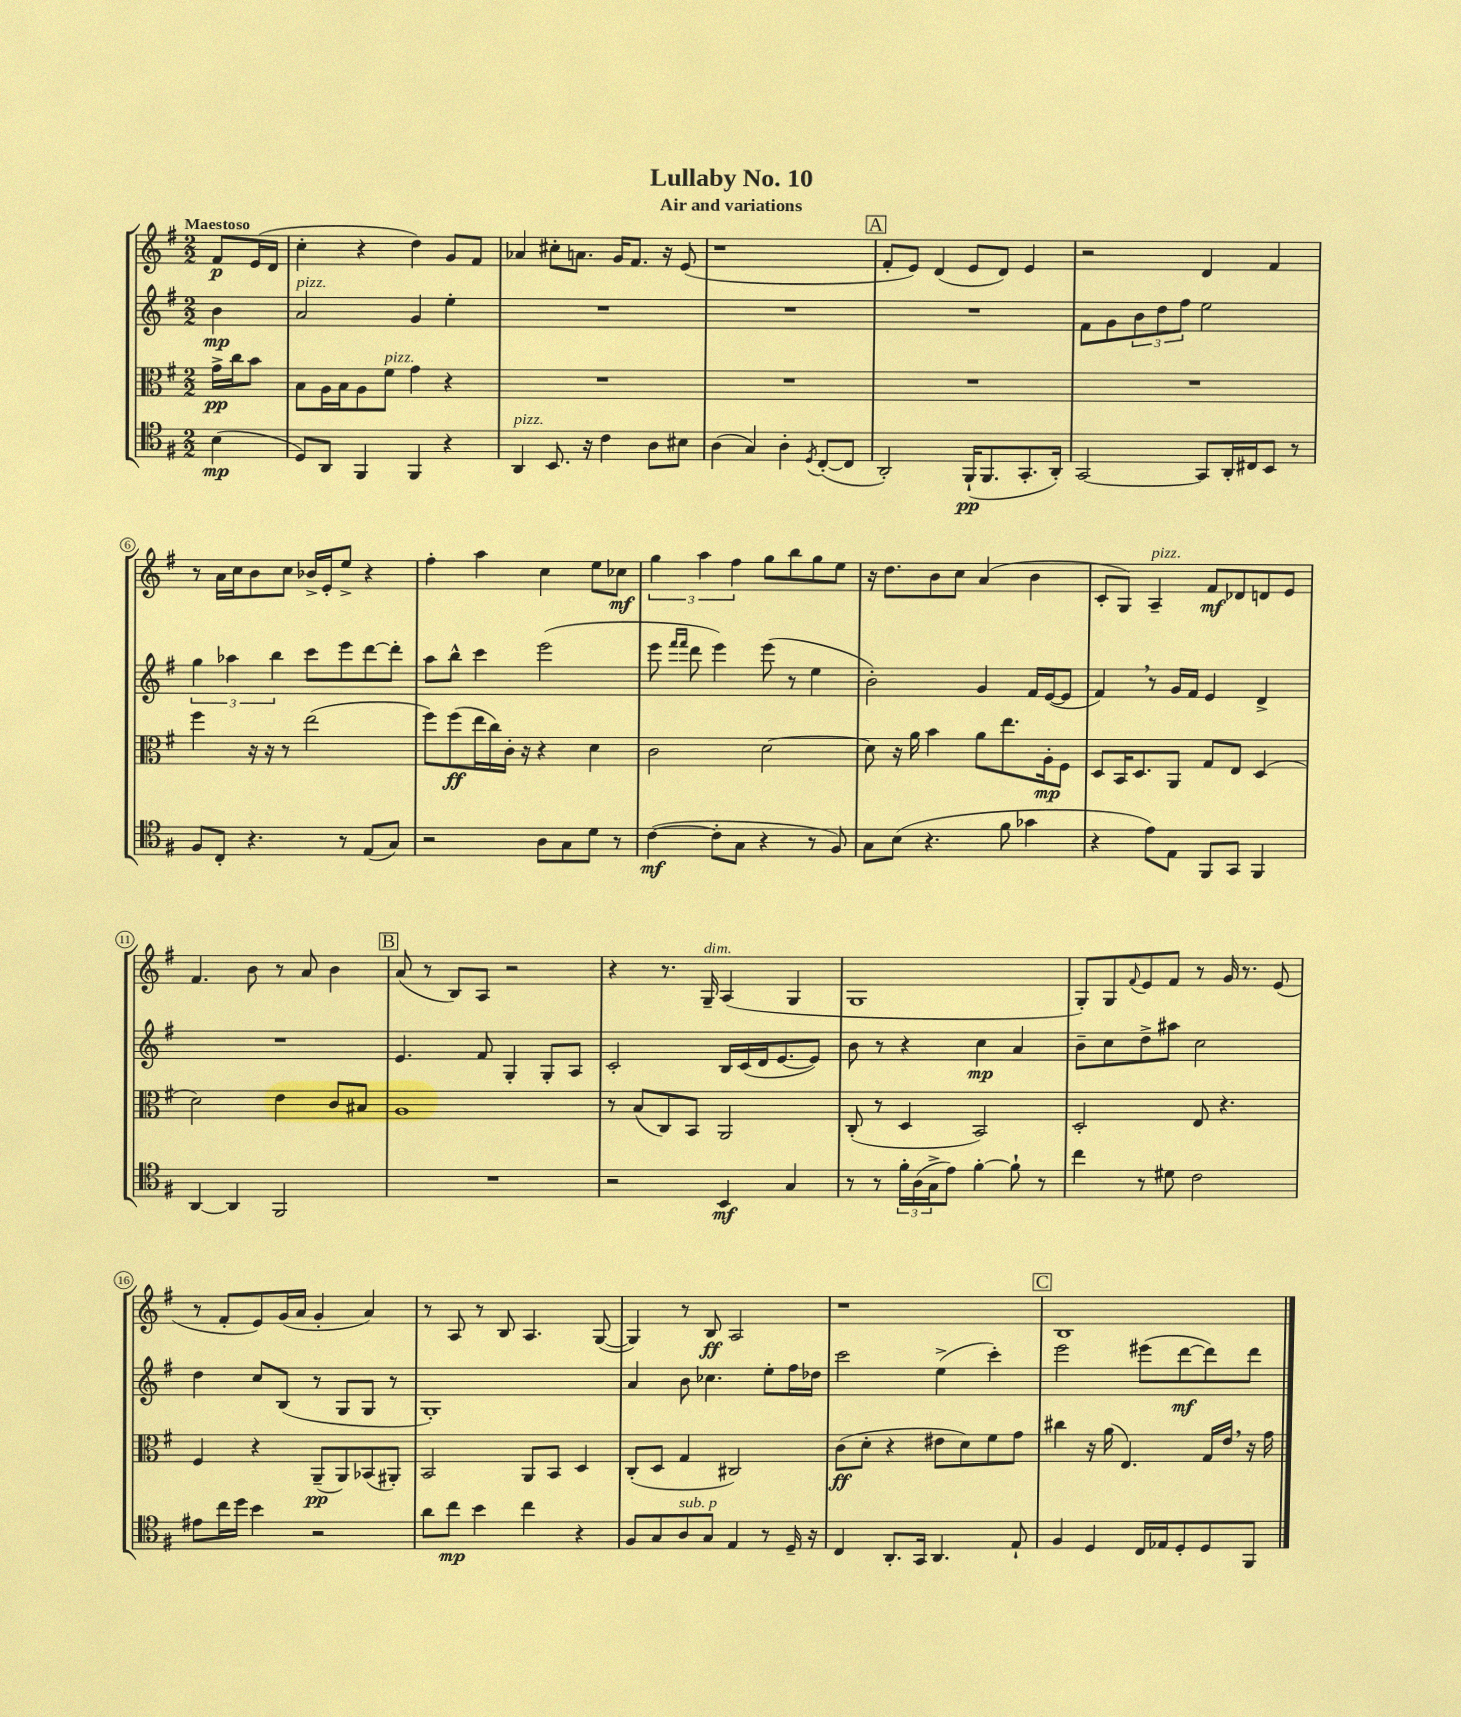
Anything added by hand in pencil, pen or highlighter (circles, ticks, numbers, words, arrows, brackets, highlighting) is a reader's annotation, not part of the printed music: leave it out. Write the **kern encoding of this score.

**kern	**kern	**kern	**kern
*staff4	*staff3	*staff2	*staff1
*clefC4	*clefC3	*clefG2	*clefG2
*k[f#]	*k[f#]	*k[f#]	*k[f#]
*M2/2	*M2/2	*M2/2	*M2/2
(4B\	16g^\LL	4b\	8f#/L
.	16cc\J	.	.
.	8b\J	.	(16e/L
.	.	.	16d/JJ
=	=	=	=
8D/L)	8B\L	2a/	4cc'\
8AA/J	16A\L	.	.
.	16B\J	.	.
4FF#/	8A\	.	4r
.	8f#\J	.	.
4FF#/	4g\	4g/	4dd\)
4r	4r	4ee'\	8g/L
.	.	.	8f#/J
=	=	=	=
4AA/	1r	1r	4a-/
8.BB/	.	.	8cc#'\L
.	.	.	8.a\J
16r	.	.	.
4c\	.	.	.
.	.	.	16g/LK
.	.	.	8.f#/J
8A\L	.	.	.
.	.	.	16r
8B#\J	.	.	(8e/
=	=	=	=
(4A\	1r	1r	1r
4G/)	.	.	.
4A'\	.	.	.
8qD/	.	.	.
([8C'/L	.	.	.
8C/]J	.	.	.
=	=	=	=
2AA'/)	1r	1r	8f#'/L
.	.	.	8e/J)
.	.	.	(4d/
(16FF#`/LK	.	.	8e/L
8.FF#/	.	.	.
.	.	.	8d/J)
8.GG'/	.	.	4e/
16AA'/Jk)	.	.	.
=	=	=	=
[2GG/	1r	8f#\L	2r
.	.	8g\	.
.	.	12b\	.
.	.	12dd\	.
.	.	12ff#\J	.
8GG/]L	.	2ee\	4d/
16AA'/L	.	.	.
16C#/J	.	.	.
8BB/J	.	.	4f#/
8r	.	.	.
=	=	=	=
8F#/L	4ff#\	6gg\	8r
8C'/J	.	.	16a\LL
.	.	6aa-\	.
.	.	.	16cc\J
4.r	16r	.	8b\
.	16r	.	.
.	.	6bb\	.
.	8r	.	8cc\J
.	(2ee\	8ccc\L	16b-^/LL
.	.	.	16e'/J
8r	.	8eee\	8ee^/J
(8E/L	.	[8ddd\	4r
8G/J)	.	8ddd'\]J	.
=	=	=	=
2r	8ff#\L)	8aa\L	4ff#'\
.	(8ff#\	8bb^^\J	.
.	16ee\L	4ccc\	4aa\
.	16cc\)	.	.
.	16c'\JJ	.	.
.	16r	.	.
8A\L	4r	(2eee\	4cc\
8G\	.	.	.
8d\J	4d\	.	8ee\L
8r	.	.	8cc-\J
=	=	=	=
([4c\	2c\	8eee\	6gg\
.	.	16qqfff#/LL	.
.	.	16qqfff#/JJ	.
.	.	8ddd\	.
.	.	.	6aa\
8c'\]L	.	4eee\)	.
.	.	.	6ff#\
8G\J	.	.	.
4r	[2d\	(8eee\	8gg\L
.	.	8r	8bb\
8r	.	4ee\	8gg\
8F#/)	.	.	8ee\J
=	=	=	=
8G\L	8d\]	2b'\)	16r
.	.	.	8.dd\L
(8B\J	16r	.	.
.	16a\	.	.
4.r	4b\	.	8b\
.	.	.	8cc\J
.	8a\L	4g/	(4a/
8f#\	8.ee\	.	.
4g-\	.	16f#/LL	4b\
.	16A'\k	([16e/J	.
.	8F#\J	8e/]J	.
=	=	=	=
4r	8D/L	4f#/)	8c'/L
.	16BB/K	.	8G/J)
.	8.D/	.	.
8e\L)	.	8r	4A~/
8E\J	8AA/J	16g/LL	.
.	.	16f#/JJ	.
8FF#/L	8G/L	4e/	8f#/L
8GG/J	8E/J	.	8d-/
4FF#/	(4D/	4d^/	8d/
.	.	.	8e/J
=	=	=	=
[4AA/	2d\)	1r	4.f#/
4AA/]	.	.	.
.	.	.	8b\
2FF#/	4e\	.	8r
.	.	.	8a/
.	8c/L	.	4b\
.	8B#/J	.	.
=	=	=	=
1r	1A	4.e/	(8a/
.	.	.	8r
.	.	.	8B/L)
.	.	8f#/	8A/J
.	.	4G'/	2r
.	.	8G'/L	.
.	.	8A/J	.
=	=	=	=
2r	8r	2c'/	4r
.	(8B/L	.	.
.	8C/)	.	8.r
.	8BB/J	.	.
.	.	.	16G~/
4BB/	2AA/	16B/LL	(4A/
.	.	(16c/	.
.	.	16d/J	.
.	.	[8.e/	.
4G/	.	.	4G/
.	.	8e/]J)	.
=	=	=	=
8r	(8C'/	8b\	1G
8r	8r	8r	.
24f#'\LL	4D/	4r	.
(24A\	.	.	.
24G^\J	.	.	.
8e\J)	.	.	.
[4f#'\	2BB/)	4cc\	.
8f#`\]	.	4a/	.
8r	.	.	.
=	=	=	=
4cc\	2D'/	8b~\L	8G'/L)
.	.	8cc\	8G/
.	.	.	8qqf#/
8r	.	8dd^\	8e/
8d#\	.	8aa#\J	8f#/J
2c\	8E/	2cc\	8r
.	4.r	.	16g/
.	.	.	8.r
.	.	.	(8e/
=	=	=	=
8e#\L	4F#/	4dd\	8r
16cc\L	.	.	8f#'/L
16dd\JJ	.	.	.
4b\	4r	8cc/L	8e/)
.	.	(8B/J	(16g/L
.	.	.	16a/JJ
2r	(8AA~/L	8r	4g'/
.	8AA/)	8G/L	.
.	(8BB-/	8G/J	4a/)
.	8AA#'/J)	8r	.
=	=	=	=
8a\L	2BB/	1G')	8r
8cc\J	.	.	8A/
4b\	.	.	8r
.	.	.	8B/
4cc\	8AA/L	.	4.A/
.	8BB/J	.	.
4r	4D/	.	.
.	.	.	([8G/
=	=	=	=
8F#/L	(8C'/L	4a/	4G/])
8G/	8D/J	.	.
8A/	4G/	8b\	8r
8G/J	.	4.cc-\	8B/
4E/	2C#/)	.	2A/
8r	.	8ee'\L	.
16D~/	.	16ff#\L	.
16r	.	16dd-\JJ	.
=	=	=	=
4C/	(8c\L	2ccc\	1r
.	8d'\J	.	.
8.AA'/L	4r	.	.
16GG/Jk	.	.	.
4.AA/	8e#\L	(4ee^\	.
.	8d\)	.	.
.	8f#\	4ccc'\)	.
8E`/	8g\J	.	.
=	=	=	=
4F#/	4cc#\	2eee\	1B
4D/	16r	.	.
.	(16a\	.	.
.	4.E/)	.	.
16C/LL	.	(8eee#\L	.
16E-/J	.	.	.
8D'/	.	[8ddd\	.
8D/	16G/LL	8ddd\])	.
.	16e/JJ	.	.
8FF#/J	16r	8ddd\J	.
.	16g\	.	.
==	==	==	==
*-	*-	*-	*-
